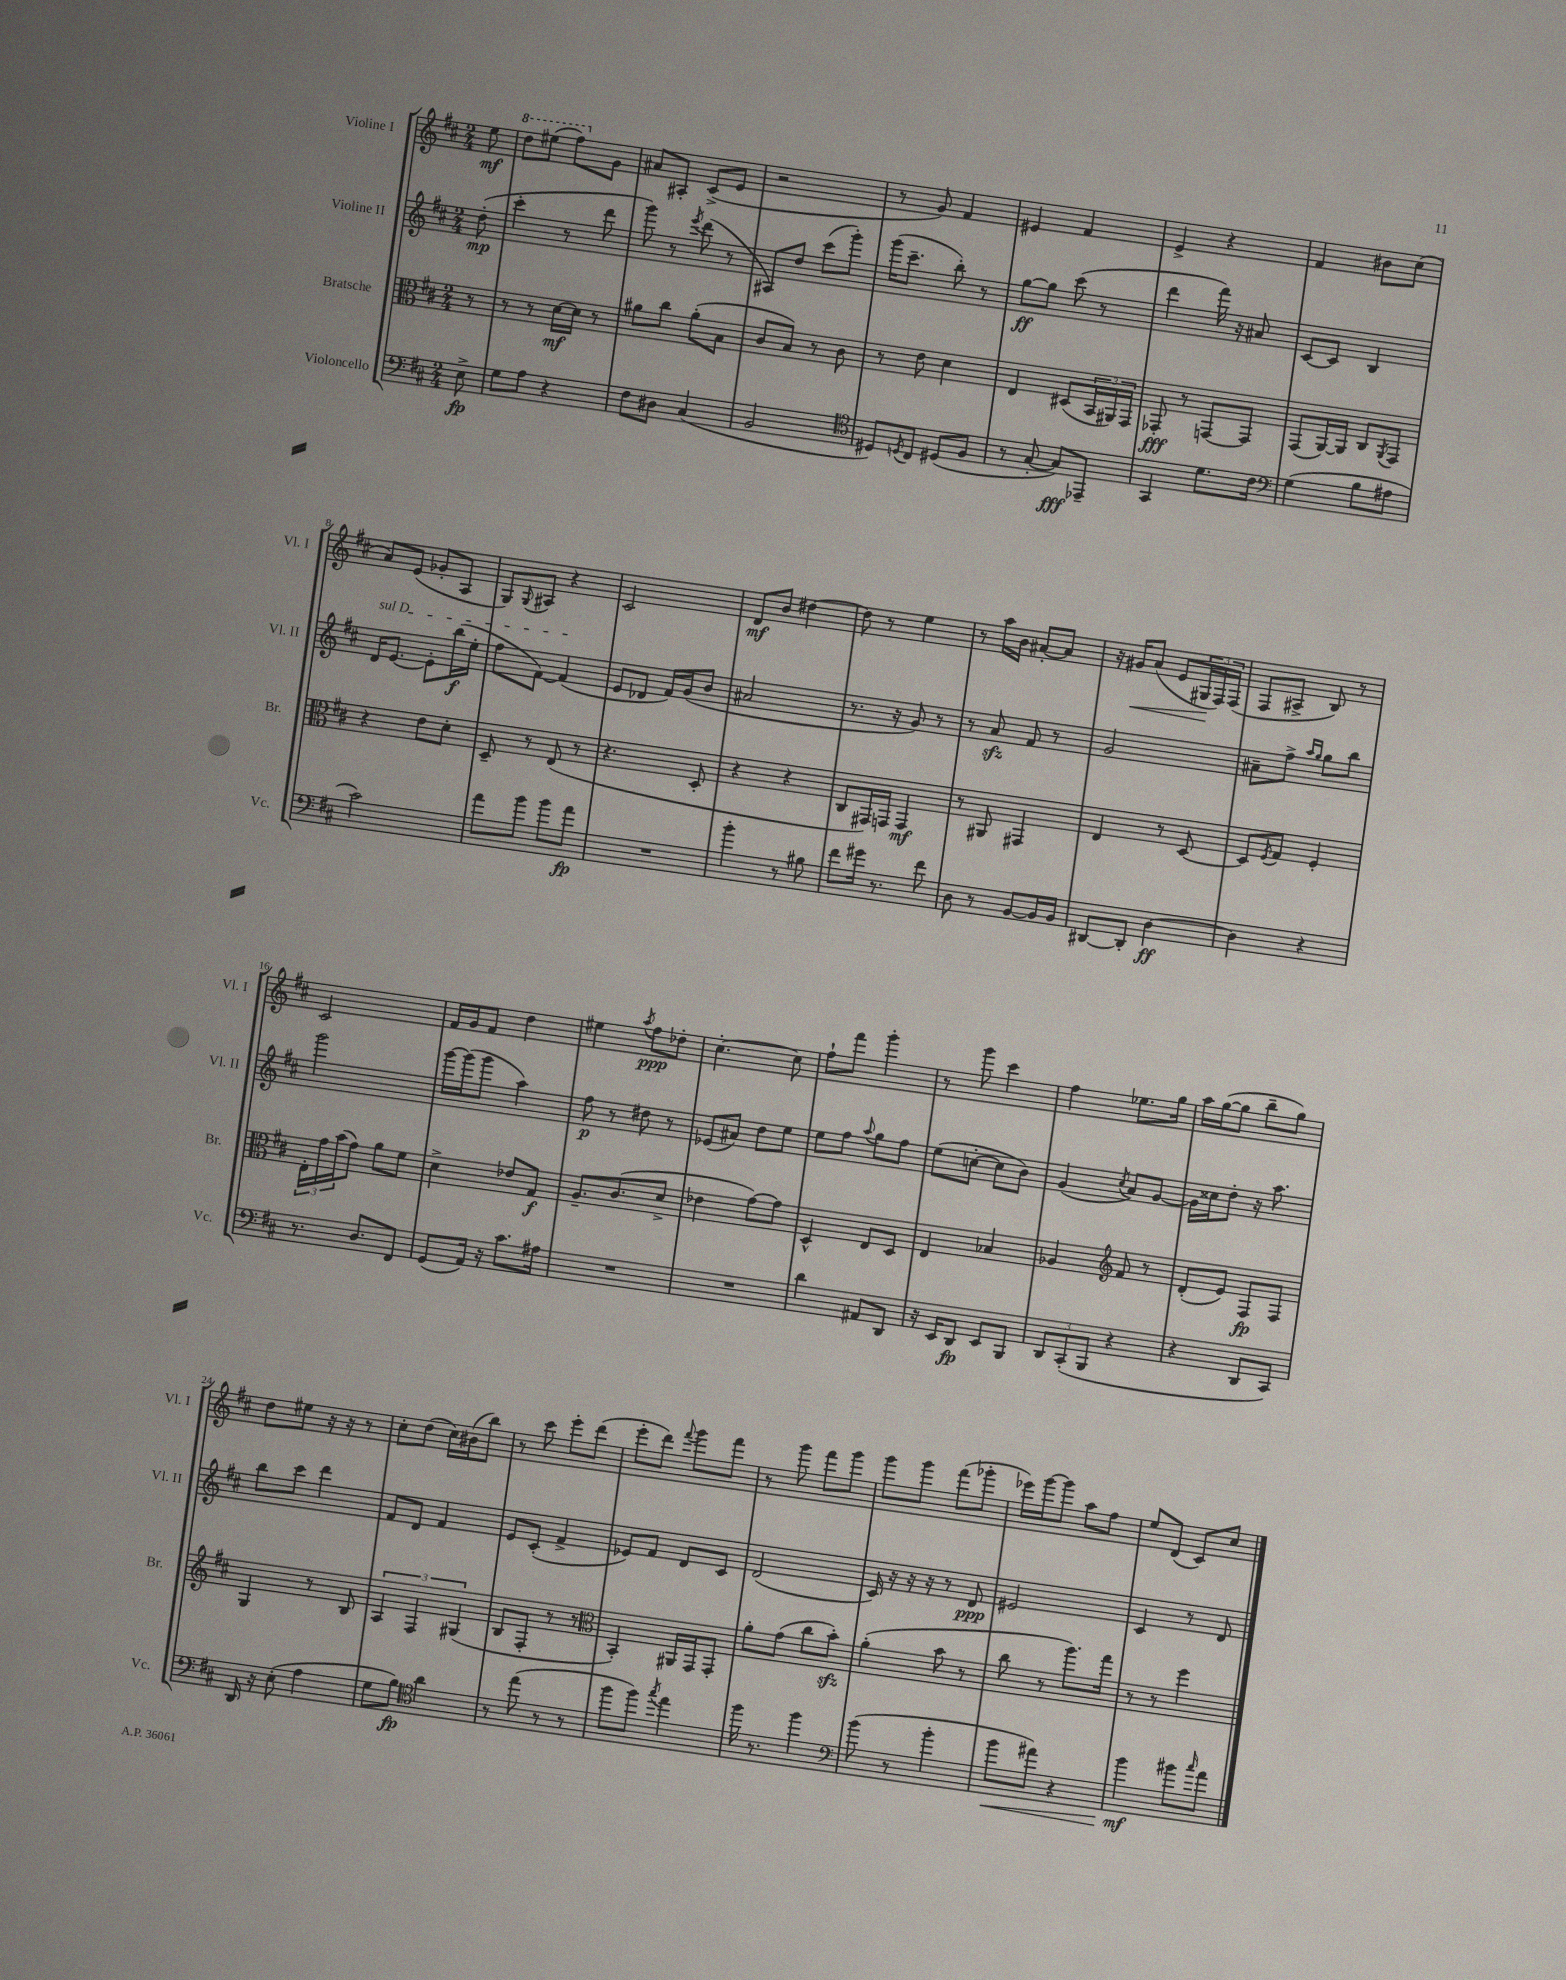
<<
\new StaffGroup <<
\new Staff = "s0" \with { instrumentName = "Violine I" shortInstrumentName = "Vl. I" } {
    \clef treble \key d \major \numericTimeSignature \time 2/4 \partial 8
    e''8\mf |
    \ottava #1 d'''8 eis'''8( fis'''8) \ottava #0 g'8 |
    ais'8 ais8-. cis'8->( e'8 |
    r2 |
    r8 g'8) fis'4 |
    eis'4 fis'4 |
    e'4-> r4 |
    fis'4 bis'8 cis''8( |
    a'8) e'8( ges'8-. a8 |
    g8) \appoggiatura { g8 } ais8 r4 |
    cis'2 |
    d'8\mf b'8 dis''4~ |
    dis''8 r8 e''4 |
    r8 a''16 b'16 ais'8~-. ais'8 |
    r16 gis'16\< a'8( e'8 \tuplet 3/2 { gis16\! fis16) fis16( } |
    fis8 ais8-> b8) r8 |
    cis'2 |
    fis'16 g'16 fis'8 d''4 |
    eis''4 \acciaccatura { a''8 } fis''8\ppp des''8-. |
    cis''4.~-. cis''8 |
    fis''8-! fis'''8 g'''4-. |
    r8 g'''8 cis'''4 |
    fis''4 ees''8. g''16 |
    a''16 g''16~( g''8 b''8-- g''8) |
    d''8 eis''8 r16 r16 r8 |
    cis''8-. d''8( cis''16) bis'16( b''8) |
    r8 cis'''8 e'''8-. d'''8( |
    e'''8-. d'''8) \appoggiatura { fis'''8 } g'''8 fis'''8 |
    r8 g'''8 fis'''8 g'''8 |
    g'''8 g'''8 fis'''8( ges'''8-. |
    ees'''16) g'''16~ g'''8 a''8 fis''8 |
    e''8 d'8( cis'8) cis''8 \bar "|." |
}
\new Staff = "s1" \with { instrumentName = "Violine II" shortInstrumentName = "Vl. II" } {
    \clef treble \key d \major \numericTimeSignature \time 2/4 \partial 8
    d''8-.\mp( |
    cis'''4-. r8 d'''8 |
    g'''8) r8 \acciaccatura { e'''8 } d'''8( r8 |
    ais8) d''8 cis'''8( g'''8-.) |
    g'''16( cis'''8.-- b''8-.) r8 |
    g''8~\ff g''8 cis'''8( r8 |
    d'''4 fis'''16) r16 ais'8 |
    cis'8~ cis'8 b4 |
    \once \override TextSpanner.bound-details.left.text = \markup { \italic "sul D" } d'16\startTextSpan e'8.~ e'8-. b''16\f( e''16-. |
    fis''8 fis'8~) fis'4\stopTextSpan( |
    e'8 des'8 fis'16) g'16( b'8 |
    ais'2 |
    r8. r16 g'8) r8 |
    r8 a'8\sfz fis'8 r8 |
    g'2 |
    ais'8-- fis''8-> \grace { a''16 g''16 } g''8 b''8 |
    g'''2 |
    g'''16~ g'''16( g'''8 a''4) |
    fis''8\p r8 dis''8 r8 |
    ees'8( ais'8) d''8 e''8 |
    e''8 fis''8 \appoggiatura { a''8 } g''8 fis''8 |
    e''8( c''8~-. c''8 b'8) |
    g'4( \acciaccatura { cis''8 } a'8) g'8~ |
    g'16 cisis''16 d''8-. r16 a''8. |
    b''8 cis'''8 d'''4 |
    fis'8 d'8 fis'4 |
    e'8 cis'8-.( fis'4-> |
    ees'8) fis'8 d'8 cis'8 |
    d'2( |
    cis'16) r16 r16 r16 r8 d'8\ppp |
    eis'2 |
    cis'4 r8 d'8 \bar "|." |
}
\new Staff = "s2" \with { instrumentName = "Bratsche" shortInstrumentName = "Br." } {
    \clef alto \key d \major \numericTimeSignature \time 2/4 \partial 8
    r8 |
    r8 r8 d'16~\mf d'16 r8 |
    ais'8 cis''8 ais'8-.( b8 |
    cis'8 b8) r8 cis'8 |
    r8 e'8 d'4 |
    e4 dis8( \tuplet 3/2 { b,16 ais,16) g,16 } |
    ges,8-.\fff r8 g,8~ g,8 |
    g,8( a,16~) a,16 cis8 \acciaccatura { a,8 } g,8 |
    r4 e'8 d'8-. |
    d8-- r8 e8( r8 |
    r4. d8-. |
    r4 r4 |
    cis8 gis,16) g,16 g,4\mf |
    r8 ais,8 gis,4 |
    e4 r8 d8~ |
    d8 \acciaccatura { fis8 } g8 fis4-. |
    \tuplet 3/2 { e16-. g'16 b'16( } g'8) a'8 fis'8 |
    d'4-> ees'8 g8\f |
    a8.-- cis'8.( d'8-> |
    ees'4 g'8~) g'8 |
    d4-^ e8 d8 |
    e4 bes4 |
    aes4 \clef treble fis'8 r8 |
    d'8-.( e'8) fis8\fp fis8 |
    g4 r8 b8 |
    \tuplet 3/2 { a4 fis4 gis4( } |
    b8 fis8-. r8 r8 |
    \clef alto b,4-.) ais,16 g,16 g,8-. |
    a'8-. g'8( cis''8 b'8-.\sfz) |
    a'4-.( b'8 r8 |
    cis''8 r8 a''8.) g''16 |
    r8 r8 fis''4 \bar "|." |
}
\new Staff = "s3" \with { instrumentName = "Violoncello" shortInstrumentName = "Vc." } {
    \clef bass \key d \major \numericTimeSignature \time 2/4 \partial 8
    e8->\fp |
    g8 a8 r4 |
    fis8 dis8 cis4( |
    b,2 |
    \clef tenor dis8) \acciaccatura { d8 } cis8 dis8( fis8 |
    r8 g8~-. g8\fff) ees,8-- |
    g,4 d'8. cis'16 |
    \clef bass g4( b8 ais8 |
    cis'2) |
    a'8 b'8 b'8 a'8\fp |
    R2 |
    b'4-. r8 bis8 |
    fis'8 gis'16 r8. fis'8 |
    d8 r8 b,8~ b,16 b,16 |
    dis,8~ dis,8-. d4~\ff |
    d4 r4 |
    r8. d8. fis,8 |
    g,8( a,16) r16 cis'8. ais16 |
    R2 |
    R2 |
    d'4 ais,8 d,8 |
    r16 e,16 d,8\fp e,8 b,,8 |
    \tuplet 3/2 { d,8 cis,8-.( b,,8 } r4 |
    r4 d,8 cis,8) |
    d,16 r16 e8-.( a4 |
    g8 b8\fp) \clef tenor a'4 |
    r8 e''8( r8 r8 |
    fis''8 fis''8) \acciaccatura { g''8 } e''4 |
    fis''16 r8. fis''4 |
    \clef bass b'8( r8 b'4-. |
    b'8\< ais'8) r4 |
    b'4\mf\! bis'8 \grace { cis''16 } a'8 \bar "|." |
}
>>
>>
